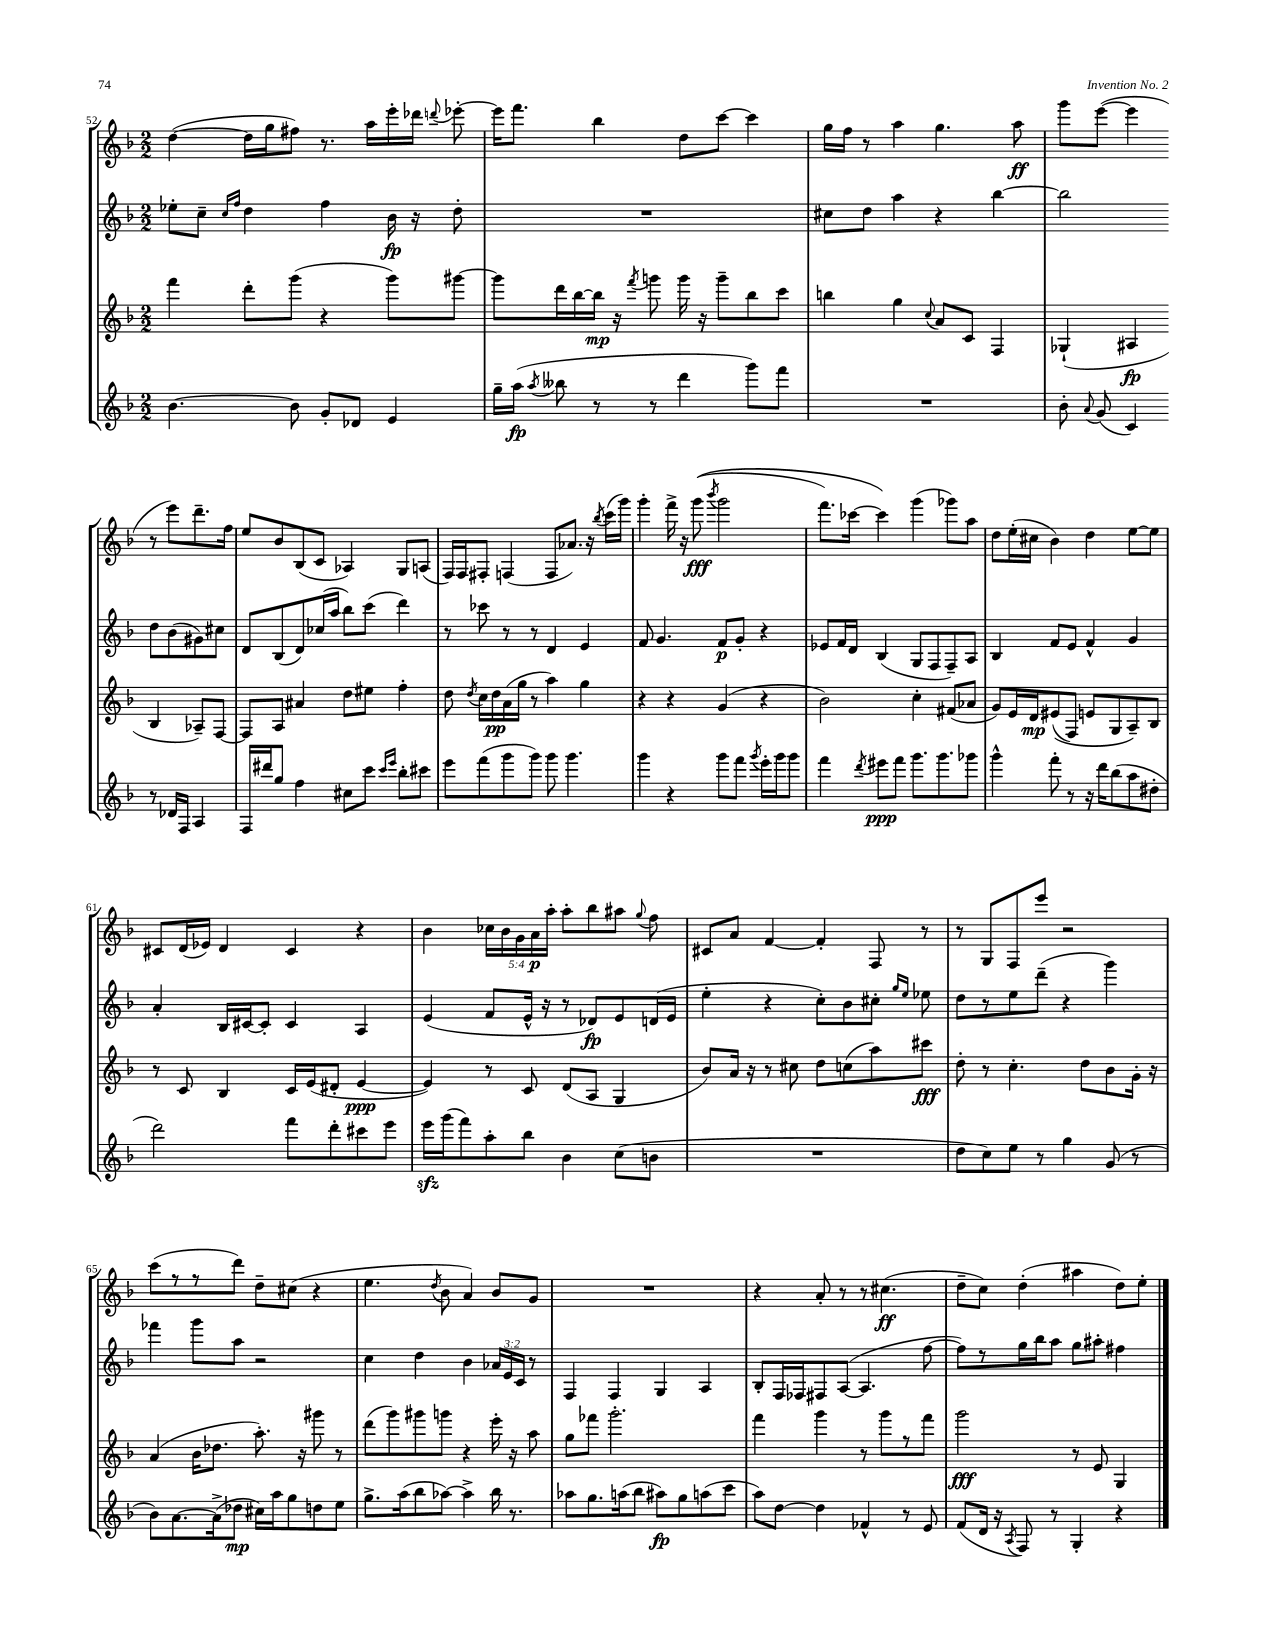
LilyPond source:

<<
\new StaffGroup <<
\new Staff = "s0" {
    \clef treble \key f \major \numericTimeSignature \time 2/2 \override Staff.TupletNumber.text = #tuplet-number::calc-fraction-text
    \autoBeamOff d''4~( d''16[ g''16 fis''8]) r8. a''16[ e'''16-. des'''16] \appoggiatura { d'''8 } ees'''8~-. |
    ees'''16[ f'''8.] bes''4 d''8[ c'''8]~ c'''4 |
    g''16[ f''16] r8 a''4 g''4. a''8\ff |
    g'''8[ e'''8]~( e'''4 r8 e'''8[) d'''8.-- f''16] |
    e''8[ bes'8 bes8( c'8] aes4) g8[ a8]( |
    f16[) f16 fis8]-. f4( f8[ aes'8.]) r16 \acciaccatura { bes''8 } c'''16[( g'''16]) |
    g'''4-. f'''16-> r16 g'''8\fff(\( \acciaccatura { bes'''8 } g'''2 |
    f'''8.[) ces'''16]~ ces'''4\) g'''4( ges'''8[) a''8] |
    d''8[ e''16-.( cis''16] bes'4) d''4 e''8[~ e''8] |
    cis'8[ d'16( ees'16]) d'4 cis'4 r4 |
    bes'4 \tuplet 5/4 { ces''16[ bes'16 g'16 a'16\p a''16]-. } a''8[-. bes''8 ais''8] \appoggiatura { g''8 } f''8 |
    cis'8[ a'8] f'4~ f'4-. f8 r8 |
    r8 g8[ f8 e'''8] r2 |
    c'''8[( r8 r8 d'''8]) d''8[-- cis''8]( r4 |
    e''4. \acciaccatura { d''8 } bes'8 a'4) bes'8[ g'8] |
    R1 |
    r4 a'8-. r8 r8 cis''4.\ff( |
    d''8[-- c''8]) d''4-.( ais''4 d''8[) e''8]-. \bar "|." |
}
\new Staff = "s1" {
    \clef treble \key f \major \numericTimeSignature \time 2/2 \override Staff.TupletNumber.text = #tuplet-number::calc-fraction-text
    \autoBeamOff ees''8[-. c''8]-- \grace { c''16[ f''16] } d''4 f''4 bes'16\fp r16 d''8-. |
    R1 |
    cis''8[ d''8] a''4 r4 bes''4~ |
    bes''2 d''8[ bes'8( gis'8) cis''8] |
    d'8[ bes8( d'8) ces''16( a''16] bes''8[) c'''8]( d'''4) |
    r8 ces'''8 r8 r8 d'4 e'4 |
    f'8 g'4. f'8[\p g'8]-. r4 |
    ees'8[ f'16 d'16] bes4( g8[ f8 f8--) a8] |
    bes4 f'8[ e'8] f'4-^ g'4 |
    a'4-. bes16[ cis'16~ cis'8]-. cis'4 a4 |
    e'4( f'8[ e'16]-^ r16 r8 des'8[\fp) e'8 d'16( e'16] |
    e''4-. r4 c''8[-.) bes'8 cis''8]-. \grace { g''16[ e''16] } ees''8 |
    d''8[ r8 e''8 d'''8]--( r4 g'''4) |
    fes'''4 g'''8[ a''8] r2 |
    c''4 d''4 bes'4 \tuplet 3/2 { aes'16[ e'16 c'16] } r8 |
    f4 f4 g4 a4 |
    bes8[-. f16 fes16 fis8 a8]~( a4. f''8~ |
    f''8[) r8 g''16 bes''16 a''8] g''8[ ais''8]-. fis''4 \bar "|." |
}
\new Staff = "s2" {
    \clef treble \key f \major \numericTimeSignature \time 2/2
    \autoBeamOff f'''4 d'''8[-. g'''8]( r4 g'''8[) gis'''8]~ |
    gis'''8[ d'''16 bes''16~ bes''16]\mp r16 \acciaccatura { f'''8 } g'''8 g'''16 r16 g'''8[-- bes''8 c'''8] |
    b''4 g''4 \appoggiatura { c''8 } a'8[ c'8] f4 |
    ges4-!( ais4\fp bes4 aes8[--) f8]~ |
    f8[ a8] ais'4 d''8[ eis''8] f''4-. |
    d''8 \acciaccatura { d''8 } c''16[ d''16\pp a'16( g''16] r8 a''4) g''4 |
    r4 r4 g'4( r4 |
    bes'2) c''4-. fis'8[( aes'8] |
    g'8[) e'16 d'16\mp eis'8(\( f8]) e'8[ g8 a8--\) bes8] |
    r8 c'8 bes4 c'16[ e'16( dis'8]-. e'4~\ppp |
    e'4) r8 c'8 d'8[( a8] g4 |
    bes'8[) a'16] r16 r8 cis''8 d''8[ c''8( a''8) cis'''8]\fff |
    d''8-. r8 c''4.-. d''8[ bes'8 g'16]-. r16 |
    a'4( bes'16[ des''8.] a''8.-.) r16 gis'''8 r8 |
    d'''8[( g'''8) gis'''8 g'''8] r4 e'''16-. r16 a''8 |
    g''8[ fes'''8] g'''2.-. |
    f'''4 g'''4 r8 g'''8[ r8 f'''8] |
    g'''2\fff r8 e'8 g4 \bar "|." |
}
\new Staff = "s3" {
    \clef treble \key f \major \numericTimeSignature \time 2/2
    \autoBeamOff bes'4.~ bes'8 g'8[-. des'8] e'4 |
    g''16[-- a''16]\fp( \acciaccatura { a''8 } beses''8 r8 r8 d'''4 g'''8[) f'''8] |
    R1 |
    bes'8-. \appoggiatura { a'8 } g'8( c'4) r8 des'16[ f16] a4 |
    f16[ dis'''16 g''8] f''4 cis''8[ c'''8] \grace { c'''16[ e'''16] } bes''8[-. cis'''8] |
    e'''8[ f'''8( g'''8 g'''8]) g'''8 g'''4. |
    g'''4 r4 g'''8[ f'''8] \acciaccatura { g'''8 } e'''16[-. g'''16 g'''8] |
    f'''4 \acciaccatura { d'''8 } eis'''8[\ppp f'''8] g'''8.[ g'''8. ges'''8] |
    g'''4-^ f'''8-. r8 r16 d'''16[ bes''8( a''8 dis''8]-. |
    d'''2) f'''8[ d'''8-. cis'''8 e'''8] |
    e'''16[\sfz g'''16( f'''8) a''8-. bes''8] bes'4 c''8[( b'8] |
    R1 |
    d''8[ c''8) e''8] r8 g''4 g'8( r8 |
    bes'8[) a'8.~ a'16->( des''8]\mp cis''16[) a''16 g''8 d''8 e''8] |
    g''8.[-> a''16( bes''8 aes''8]~) aes''4-> bes''16 r8. |
    aes''8[ g''8. a''16( bes''8] ais''8[\fp) g''8 a''8( c'''8] |
    a''8[) d''8]~ d''4 fes'4-^ r8 e'8 |
    f'8[( d'16] r16 \acciaccatura { a8 } f8) r8 g4-. r4 \bar "|." |
}
>>
>>
\layout { \context { \Score currentBarNumber = #52 } }
